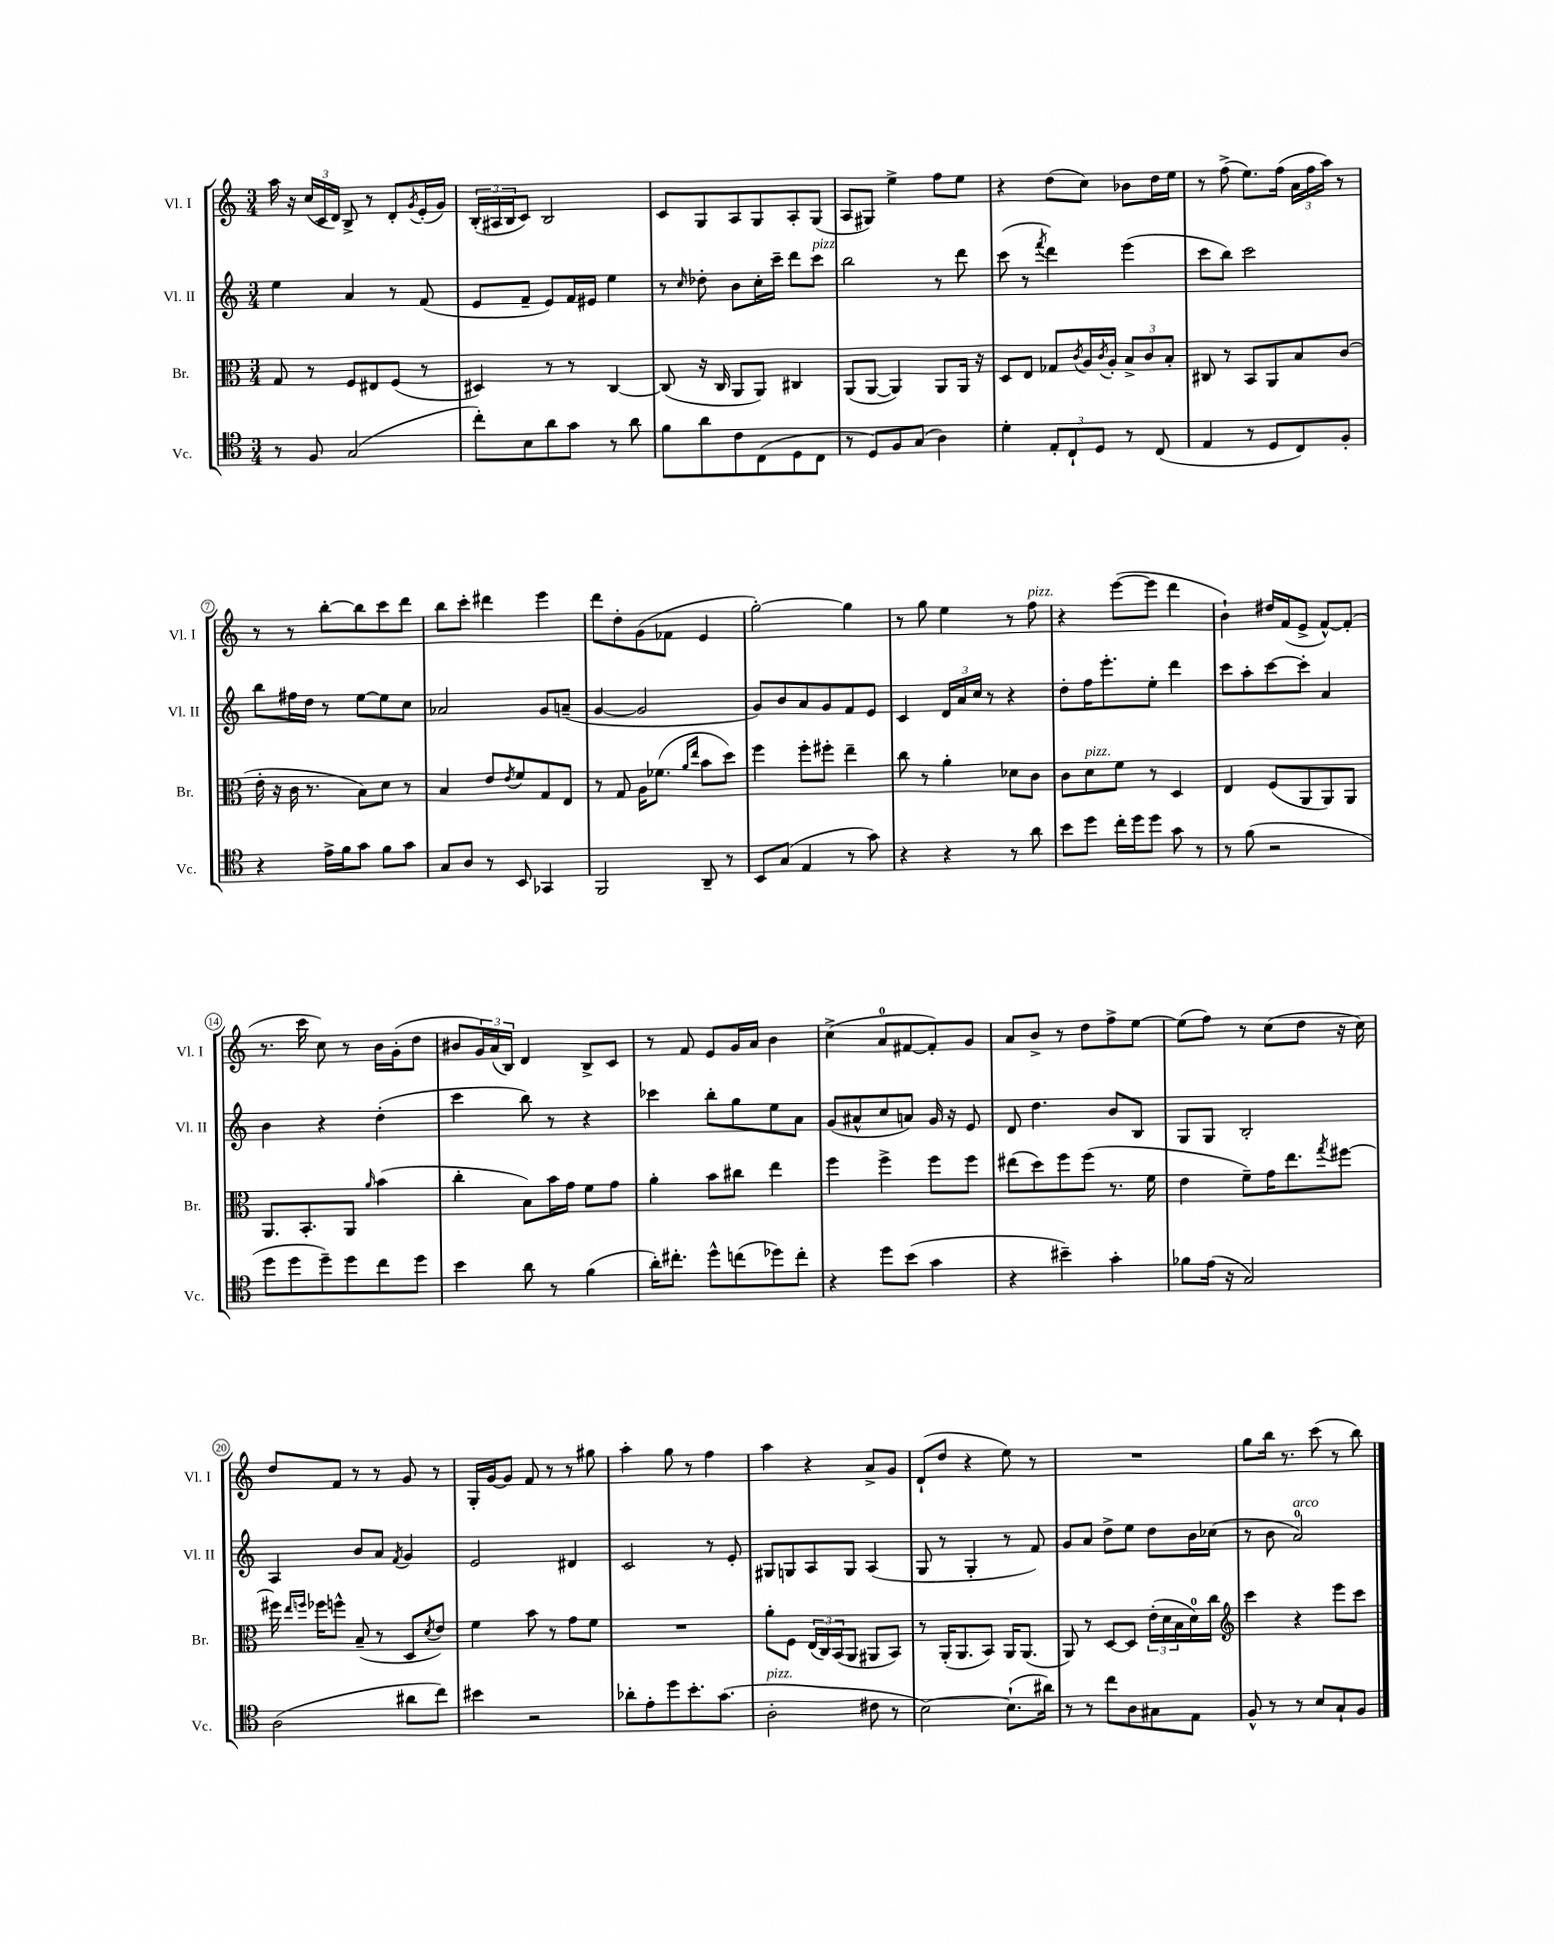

**kern	**kern	**kern	**kern
*part4	*part3	*part2	*part1
*staff4	*staff3	*staff2	*staff1
*I"Vc.	*I"Br.	*I"Vl. II	*I"Vl. I
*I'Vc.	*I'Br.	*I'Vl. II	*I'Vl. I
*clefC4	*clefC3	*clefG2	*clefG2
*k[]	*k[]	*k[]	*k[]
*M3/4	*M3/4	*M3/4	*M3/4
=1	=1	=1	=1
8r	8G/	4ee\	16aa\
.	.	.	16r
8F/	8r	.	(24cc/LL
.	.	.	24c/
.	.	.	24d/JJ)
(2G/	8F/L	4a/	8B^/
.	8E#X/	.	8r
.	(8F/J	8r	8d'/L
.	.	.	8qg/
.	8r	(8f/	(16e'/L
.	.	.	16g/JJ)
=2	=2	=2	=2
8cc'\L)	4D#X/)	8e/L	(24B'/LL
.	.	.	24A#X/
.	.	.	24B/J
8B\	.	8f~/J	8c/J)
8a\	8r	8e/L)	2B/
8g\J	8r	16f/L	.
.	.	16e#X/JJ	.
8r	[4C/	4ee\	.
8a\	.	.	.
=3	=3	=3	=3
8f\L	(8C/]	8r	8c/L
.	.	16qqcc/	.
8a\	16r	8dd-X'\	8G/
.	16C/	.	.
8c\	8AA/L	8b\L	8A/
(8C\	8AA/J)	16cc'\L	8G/
.	.	16ccc~\JJ	.
8D\	4C#X/	8ddd\L	8A'/
!	!	!LO:TX:a:i:t=pizz.	!
8C\J	.	8ccc\J	(8G/J
=4	=4	=4	=4
8r	(8AA/L	2bb\	8A/L
8D/L)	[8AA/J	.	8G#X/J)
8F/	4AA/])	.	4ee^\
(8G/J	.	.	.
4A\)	8AA/L	8r	8ff\L
.	16AA/Jk	8ddd\	8ee\J
.	16r	.	.
=5	=5	=5	=5
4d'\	8D/L	(8ccc\	4r
.	8E/J	8r	.
.	.	8qfff/	.
12E'/L	8G-X/L	4ddd\)	(8dd\L
12C`/	.	.	.
.	8qc/	.	.
.	16A/L	.	8cc\J)
12D/J	.	.	.
.	8qc/	.	.
.	16A'/JJ	.	.
8r	12B^/L	(4eee\	8b-X\L
.	12c/	.	.
(8C/	.	.	16dd\L
.	12B'/J	.	.
.	.	.	16ee\JJ
=6	=6	=6	=6
4E/	8C#X/	8ccc\L	8r
.	8r	8bb\J)	(8ff^\
8r	8BB/L	2ccc\	8.ee\L)
8D/L	8AA/	.	.
.	.	.	(16ff\Jk
8C/)	8B/	.	24a\LL
.	.	.	24ff\
.	.	.	24aa\JJ)
8F'/J	(8c/J	.	8r
!!LO:LB:g=z
=7	=7	=7	=7
4r	16e'\	8bb\L	8r
.	16r	.	.
.	16c\	16ff#X\L	8r
.	8.r	16dd\JJ	.
16e^\LL	.	8r	[8bb'\L
16f\J	.	.	.
8g\J	8B\L)	[8ee\L	8bb\]
8f\L	8d\J	8ee\]	8ccc\
8g\J	8r	8cc\J	8ddd\J
=8	=8	=8	=8
8G/L	4B/	2a-X/	8bb\L
8A/J	.	.	8ccc'\J
8r	8e/L	.	4ddd#X\
.	8qe/	.	.
8BB/	8f/	.	.
4GG-X/	8G/	8g/L	4eee\
.	8E/J	(8an~/J	.
=9	=9	=9	=9
2FF/	8r	[4g/	8ddd\L
.	8G/	.	8dd'\
.	16A\KL	2g/]	(8g\
.	(8.f-X\J	.	.
.	.	.	8f-X\J
.	16qqa/LL	.	.
.	16qqee/JJ	.	.
8AA~/	8b\L	.	4e/
8r	8dd\J)	.	.
=10	=10	=10	=10
8BB/L	4ff\	8g/L)	[2gg'\)
(8G/J	.	8b/	.
4E/	8ff'\L	8a/	.
.	8ff#X'\J	8g/	.
8r	4ee~\	8f/	4gg\]
8g\)	.	8e/J	.
=11	=11	=11	=11
4r	8cc\	4c/	8r
.	8r	.	8gg\
4r	4a'\	24d/LL	4ee\
.	.	24a/	.
.	.	24cc/JJ	.
.	.	8r	.
8r	8d-X\L	4r	8r
!	!	!	!LO:TX:a:i:t=pizz.
8a\	8c\J	.	8ff\
=12	=12	=12	=12
8b\L	8c\L	8dd'\L	4r
!	!LO:TX:a:i:t=pizz.	!	!
8dd\J	8d\	16ff\K	.
.	.	8.eee'\	.
16cc'\LL	8f\J	.	([8eee\L
16dd\J	.	.	.
8dd\J	8r	8ee'\J	8eee\J]
8g\	4D/	4ddd\	4ddd\
8r	.	.	.
=13	=13	=13	=13
8r	4E/	8ccc\L	4b`\)
(8f\	.	8aa'\	.
2r	(8F/L	[8ccc\	16dd#X/LL
.	.	.	(16f/J
.	8AA/	8ccc'\J]	8e^/J
.	8AA/)	4a/	[8f^^/L)
.	8AA/J	.	(8f'/J]
!!LO:LB:g=z
=14	=14	=14	=14
8dd\L	8.AA/L	4b\	8.r
8dd\	.	.	.
.	8.BB'/	.	16ccc\
8dd~\)	.	4r	8cc\)
8dd\	8AA/J	.	8r
.	16qqa/	.	.
8cc\	(4b\	(4dd'\	16b\LL
.	.	.	(16g'\J
8dd\J	.	.	8dd\J
=15	=15	=15	=15
4b\	4cc'\	4ccc\	8b#X/L
.	.	.	24g/L)
.	.	.	(24a/
.	.	.	24B/JJ)
8a\	8B\L)	8bb\)	4d/
8r	16b\L	8r	.
.	16g\JJ	.	.
(4f\	8f\L	4r	8B^/L
.	8g\J	.	8c/J
=16	=16	=16	=16
16a'\KL)	4a'\	4ccc-X\	8r
8.cc#X'\J	.	.	.
.	.	.	8f/
8dd^^\L	8b\L	8bb'\L	8e/L
(8ccn\	8cc#X\J	8gg\	16g/L
.	.	.	16a/JJ
8dd-X\)	4ee\	8ee\	4b\
8cc'\J	.	8a\J	.
=17	=17	=17	=17
4r	4ff\	(8g/L	(4cc^\
.	.	8a#X^^/	.
8dd\L	4ff^\	8cc/	8a/L
(8b\J	.	8an/J)	[8f#X/
4g\	8ff\L	16g/	8f#'/])
.	.	16r	.
.	8ff\J	8e/	8g/J
=18	=18	=18	=18
4r	(8ee#X\L	8d/	8a/L
.	8dd\)	4.dd\	8b^/J
4b#X~\)	8ff\	.	8r
.	(8ff\J	.	8dd\L
4g'\	8.r	8b/L	8ff^\
.	.	8B/J	[8ee\J
.	16f\	.	.
=19	=19	=19	=19
8f-X\L	4e\	8G/L	(8ee\L]
(16e\Jk	.	8G/J	8ff\J)
16r	.	.	.
2G/)	8f~\L)	2B'/	8r
.	16g\K	.	(8cc\L
.	8.ee\	.	.
.	.	.	8dd\J
.	8qgg/	.	.
.	[8ff#X\J	.	16r
.	.	.	16cc\)
!!LO:LB:g=z
=20	=20	=20	=20
(2A\	16ff#X\]	4A/	8dd/L
.	16qqee/LL	.	.
.	16qqffn/JJ	.	.
.	16ff-X\KL	.	.
.	8ffn^^\J	.	8f/J
.	(8B~/	8b/L	8r
.	8r	8a/J	8r
.	.	8qf/	.
8a#X\L	8D/L	4g/	8g/
.	8qd/	.	.
8cc\J)	8e/J)	.	8r
=21	=21	=21	=21
4b#X\	4f\	2e/	16G'/LL
.	.	.	[16g/J
.	.	.	8g/J]
2r	8b\	.	8f/
.	8r	.	8r
.	8g\L	4d#X/	8r
.	8f\J	.	8gg#X\
=22	=22	=22	=22
8a-X'\L	2.r	2c/	4aa'\
8e'\	.	.	.
8dd\	.	.	8gg\
8.b'\	.	.	8r
.	.	8r	4ff\
(8.g\J	.	.	.
.	.	8e'/	.
=23	=23	=23	=23
!LO:TX:a:i:t=pizz.	!	!	!
2A'\	8a'\L	8G#X/L	4aa\
.	8F\J	8Gn/	.
.	(24E/LL	8A/	4r
.	24C/)	.	.
.	(24BB/J	.	.
.	8AA/J	8G/J	.
8c#X\	8AA#X/L	(4A/	8a^/L
8r	8BB/J)	.	8g/J
=24	=24	=24	=24
[2B\)	8r	8G/	(8d`/L
.	(16AA'/KL	8r	8dd/J
.	8.AA/	.	.
.	.	4G'/	4r
.	8BB/J)	.	.
(8.B`\L]	16AA/KL	8r	8ee\)
.	(8.AA/J	.	.
.	.	8f/)	8r
16a#X\Jk)	.	.	.
=25	=25	=25	=25
8r	8AA/)	8g/L	2.r
8r	8r	8a/J	.
8cc\L	[8D/L	8dd^\L	.
8A\	8D/J]	8ee\J	.
8G#X\	(24e'\LL	8dd\L	.
.	24d\	.	.
.	24B\	.	.
8E\J	16d\)	16b\L	.
.	16cc\JJ	(16cc-X\JJ	.
=26	=26	=26	=26
*	*clefG2	*	*
8F^^/	4ccc\	8r	8gg\L
8r	.	8b\	16bb\Jk
.	.	.	8.r
!	!	!LO:TX:a:i:t=arco	!
8r	4r	2a/)	.
8B/L	.	.	(8ccc\
8G`/	8eee\L	.	8r
8F/J	8ccc\J	.	8bb\)
==	==	==	==
*-	*-	*-	*-
